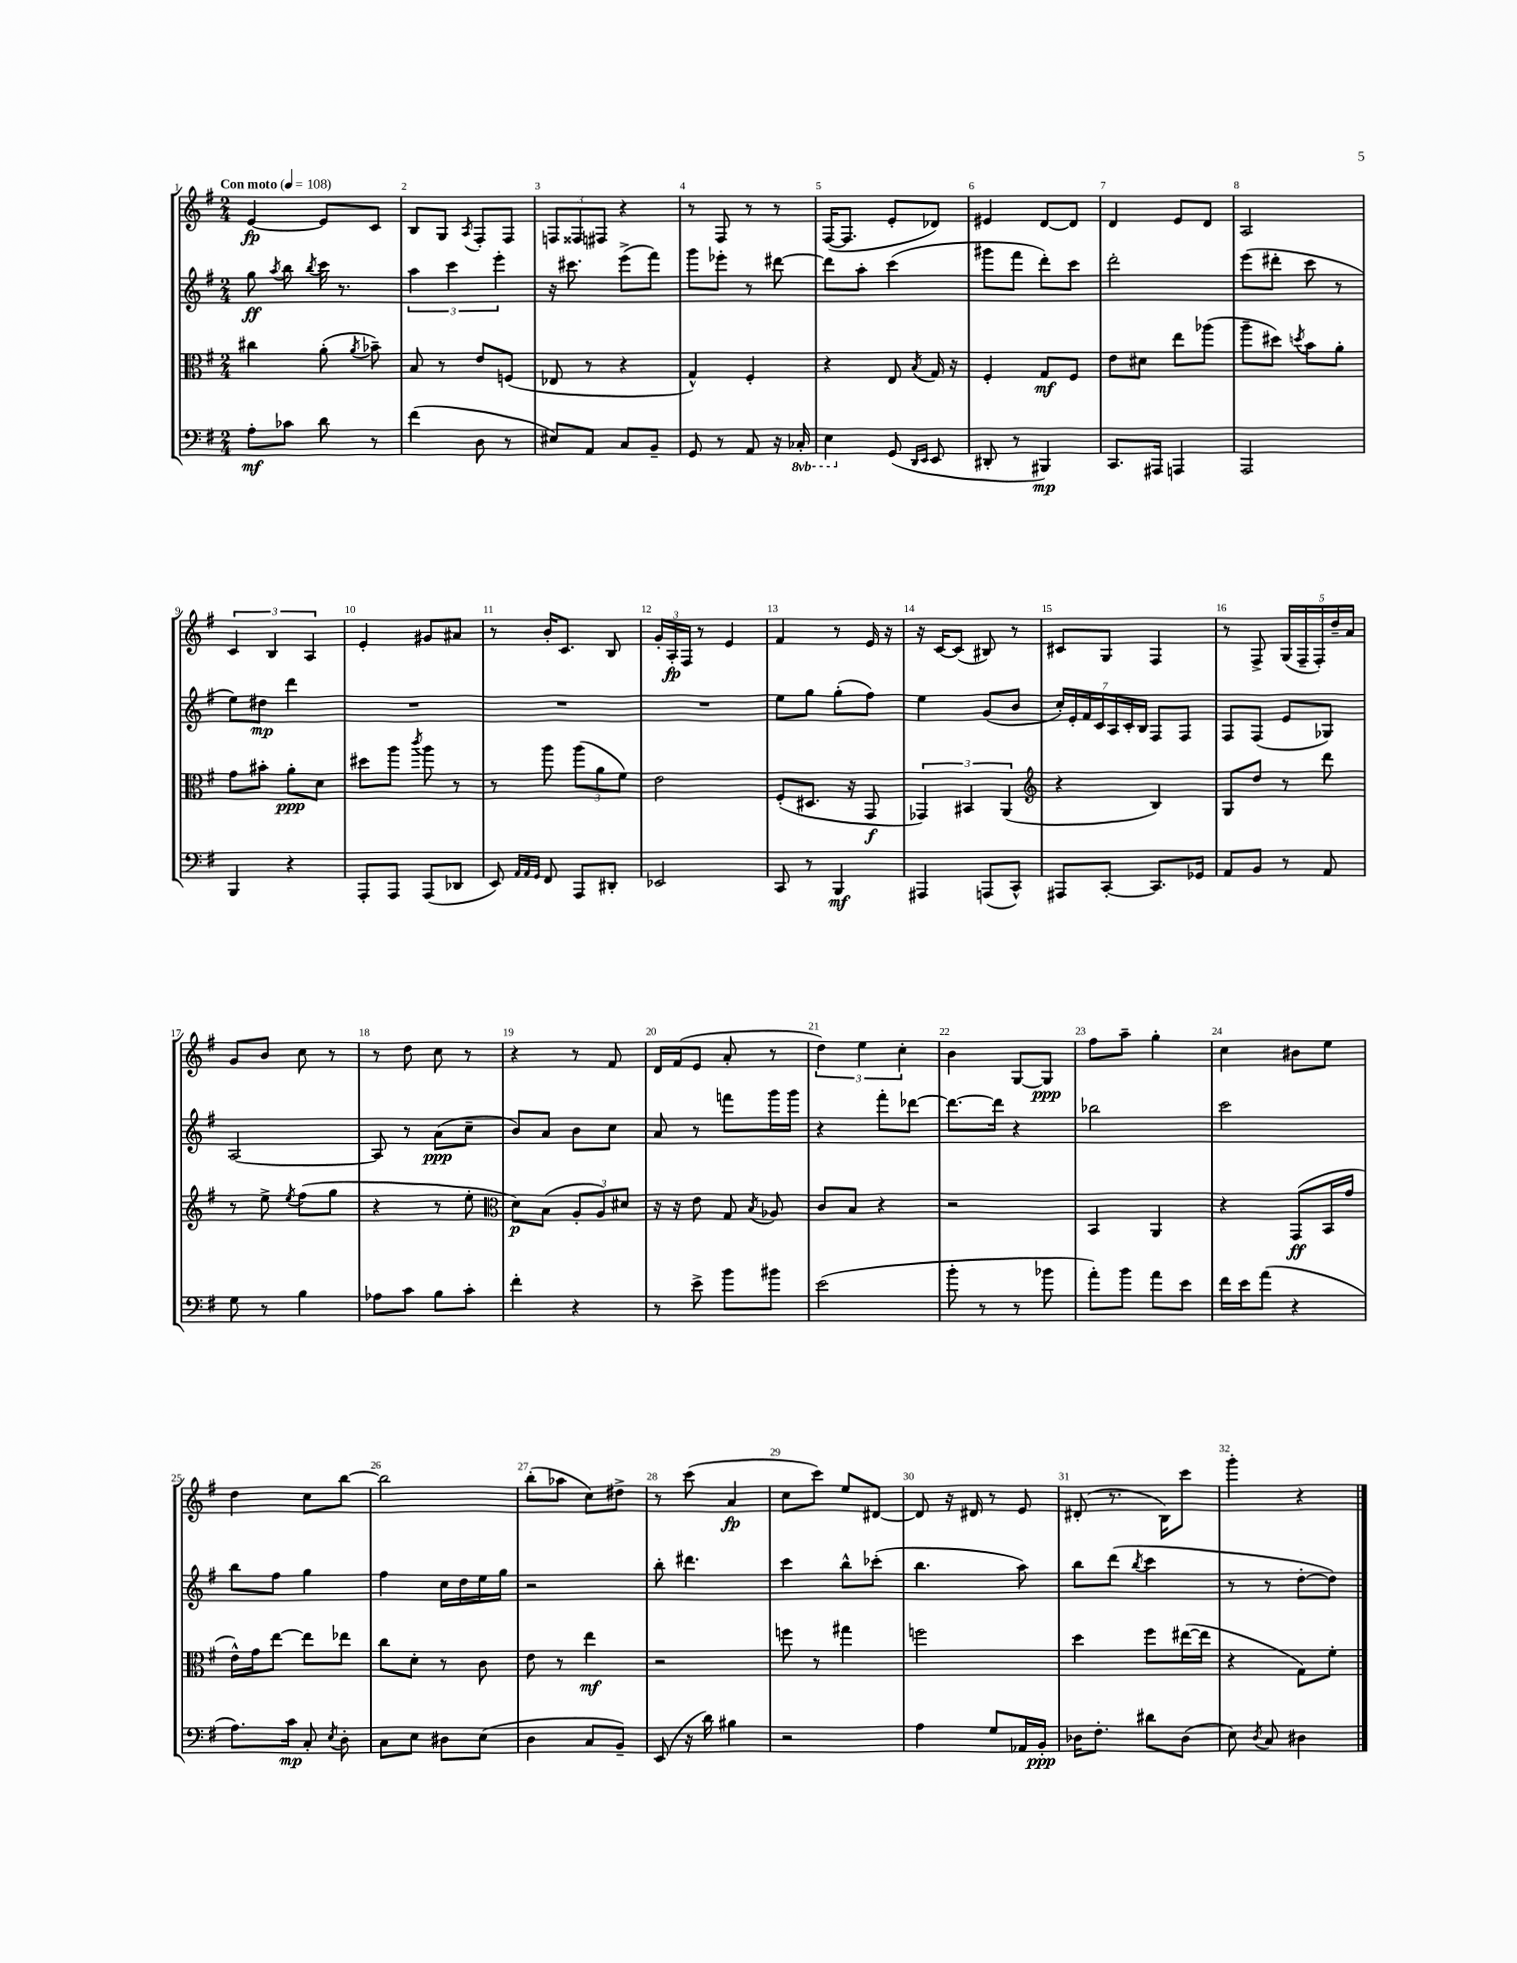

**kern	**dynam	**kern	**dynam	**kern	**dynam	**kern	**dynam
*part4	*part4	*part3	*part3	*part2	*part2	*part1	*part1
*staff4	*staff4	*staff3	*staff3	*staff2	*staff2	*staff1	*staff1
*clefF4	*	*clefC3	*	*clefG2	*	*clefG2	*
*k[f#]	*	*k[f#]	*	*k[f#]	*	*k[f#]	*
*M2/4	*	*M2/4	*	*M2/4	*	*M2/4	*
*MM108	*	*MM108	*	*MM108	*	*MM108	*
=1	=1	=1	=1	=1	=1	=1	=1
!	!	!	!	!	!	!LO:TX:a:B:t=Con moto	!
8A'\L	mf	4cc#X\	.	8gg\	ff	[4e/	fp
.	.	.	.	8qaa/	.	.	.
8c-X\J	.	.	.	8bb\	.	.	.
.	.	.	.	8qbb/	.	.	.
8d\	.	(8a'\	.	16ccc\	.	8e/L]	.
.	.	.	.	8.r	.	.	.
.	.	8qa/	.	.	.	.	.
8r	.	8b-X~\)	.	.	.	8c/J	.
=2	=2	=2	=2	=2	=2	=2	=2
(4f#\	.	8B/	.	6aa\	.	8B/L	.
.	.	8r	.	.	.	8G/J	.
.	.	.	.	6ccc\	.	.	.
.	.	.	.	.	.	8qA/	.
8D\	.	8e/L	.	.	.	8F#'/L	.
.	.	.	.	6eee'\	.	.	.
8r	.	(8Fn/J	.	.	.	8F#/J	.
=3	=3	=3	=3	=3	=3	=3	=3
8E#X/L)	.	8E-X/	.	16r	.	12Fn/L	.
.	.	.	.	8.ccc#X\	.	.	.
.	.	.	.	.	.	12F##X/	.
8AA/J	.	8r	.	.	.	.	.
.	.	.	.	.	.	12F#X/J	.
8C/L	.	4r	.	(8eee^\L	.	4r	.
8BB~/J	.	.	.	8fff#\J)	.	.	.
=4	=4	=4	=4	=4	=4	=4	=4
8GG/	.	4G^^/)	.	8ggg\L	.	8r	.
8r	.	.	.	8eee-X'\J	.	8F#/	.
8AA/	.	4F#'/	.	8r	.	8r	.
16r	.	.	.	[8ddd#X\	.	8r	.
*8ba	*	*	*	*	*	*	*
16CC-X'/	.	.	.	.	.	.	.
=5	=5	=5	=5	=5	=5	=5	=5
4EE\	.	4r	.	8ddd#\L]	.	([16F#/KL	.
.	.	.	.	.	.	8.F#/J]	.
.	.	.	.	8aa'\J	.	.	.
*X8ba	*	*	*	*	*	*	*
(8GG/	.	8E/	.	(4ccc\	.	8e'/L	.
16qqDD/LL	.	.	.	.	.	.	.
16qqEE/JJ	.	8qB/	.	.	.	.	.
8EE/	.	16G/	.	.	.	8d-X/J)	.
.	.	16r	.	.	.	.	.
=6	=6	=6	=6	=6	=6	=6	=6
8DD#X'/	.	4F#'/	.	8ggg#X\L	.	4e#X/	.
8r	.	.	.	8fff#\J	.	.	.
4BBB#X/)	mp	8G/L	mf	8ddd'\L)	.	[8d/L	.
.	.	8F#/J	.	8ccc\J	.	8d/J]	.
=7	=7	=7	=7	=7	=7	=7	=7
8.CC/L	.	8e\L	.	2ddd'\	.	4d/	.
.	.	8d#X\J	.	.	.	.	.
16AAA#X/Jk	.	.	.	.	.	.	.
4AAAn/	.	8ee\L	.	.	.	8e/L	.
.	.	(8aa-X\J	.	.	.	8d/J	.
=8	=8	=8	=8	=8	=8	=8	=8
2AAA/	.	8aa~\L	.	(8eee\L	.	2A/	.
.	.	8dd#X\J)	.	8ddd#X'\J	.	.	.
.	.	8qddn/	.	.	.	.	.
.	.	8b\L	.	8ccc\	.	.	.
.	.	8a'\J	.	8r	.	.	.
!!LO:LB:g=z
=9	=9	=9	=9	=9	=9	=9	=9
4BBB/	.	8g\L	.	8ee\L)	.	6c/	.
.	.	8b#X'\J	.	8dd#X\J	mp	.	.
.	.	.	.	.	.	6B/	.
4r	.	8a'\L	ppp	4ddd\	.	.	.
.	.	.	.	.	.	6A/	.
.	.	8d\J	.	.	.	.	.
=10	=10	=10	=10	=10	=10	=10	=10
8AAA'/L	.	8dd#X\L	.	2r	.	4e'/	.
8AAA/J	.	8aa\J	.	.	.	.	.
.	.	8qccc/	.	.	.	.	.
(8AAA/L	.	8aa\	.	.	.	8g#X/L	.
8DD-X/J	.	8r	.	.	.	8a#X/J	.
=11	=11	=11	=11	=11	=11	=11	=11
8EE/)	.	8r	.	2r	.	8r	.
32qqAA/LLL	.	.	.	.	.	.	.
32qqAA/	.	.	.	.	.	.	.
32qqGG/JJJ	.	.	.	.	.	.	.
8FF#/	.	8aa\	.	.	.	16b'/KL	.
.	.	.	.	.	.	8.c/J	.
8AAA/L	.	(12aa\L	.	.	.	.	.
.	.	12a\	.	.	.	.	.
8DD#X'/J	.	.	.	.	.	8B/	.
.	.	12f#\J)	.	.	.	.	.
=12	=12	=12	=12	=12	=12	=12	=12
2EE-X/	.	2e\	.	2r	.	24g'/LL	.
.	.	.	.	.	.	24A'/	fp
.	.	.	.	.	.	24F#/JJ	.
.	.	.	.	.	.	8r	.
.	.	.	.	.	.	4e/	.
=13	=13	=13	=13	=13	=13	=13	=13
8CC/	.	(8F#'/L	.	8ee\L	.	4f#/	.
8r	.	8.D#X/J	.	8gg\J	.	.	.
4BBB/	mf	.	.	(8gg'\L	.	8r	.
.	.	16r	.	.	.	.	.
.	.	8GG/	f	8ff#\J)	.	16e/	.
.	.	.	.	.	.	16r	.
=14	=14	=14	=14	=14	=14	=14	=14
4AAA#X/	.	6GG-X/)	.	4ee\	.	16r	.
.	.	.	.	.	.	[16c/KL	.
.	.	.	.	.	.	(8c/J]	.
.	.	6BB#X/	.	.	.	.	.
(8AAAn/L	.	.	.	(8g/L	.	8B#X/)	.
.	.	(6AA/	.	.	.	.	.
8CC^^/J)	.	.	.	8b/J	.	8r	.
=15	=15	=15	=15	=15	=15	=15	=15
*	*	*clefG2	*	*	*	*	*
8AAA#X/L	.	4r	.	28cc'/LL)	.	8c#X/L	.
.	.	.	.	28e'/	.	.	.
.	.	.	.	28f#/	.	.	.
.	.	.	.	28c/	.	.	.
[8CC'/J	.	.	.	.	.	8G/J	.
.	.	.	.	28A/	.	.	.
.	.	.	.	28c'/	.	.	.
.	.	.	.	28B/JJ	.	.	.
8.CC/L]	.	4B/)	.	8F#/L	.	4F#/	.
.	.	.	.	8F#/J	.	.	.
16GG-X/Jk	.	.	.	.	.	.	.
=16	=16	=16	=16	=16	=16	=16	=16
8AA/L	.	8G/L	.	8F#/L	.	8r	.
8BB/J	.	8dd/J	.	(8F#/J	.	8F#^/	.
8r	.	8r	.	8e/L	.	(20G/LL	.
.	.	.	.	.	.	20F#~/	.
.	.	.	.	.	.	20F#'/)	.
8AA/	.	8ddd\	.	8G-X/J)	.	.	.
.	.	.	.	.	.	20dd~/	.
.	.	.	.	.	.	20a/JJ	.
!!LO:LB:g=z
=17	=17	=17	=17	=17	=17	=17	=17
8G\	.	8r	.	[2A/	.	8g/L	.
8r	.	8ee^\	.	.	.	8b/J	.
.	.	8qee/	.	.	.	.	.
4B\	.	(8ff#\L	.	.	.	8cc\	.
.	.	8gg\J	.	.	.	8r	.
=18	=18	=18	=18	=18	=18	=18	=18
8A-X\L	.	4r	.	8A/]	.	8r	.
8c\J	.	.	.	8r	.	8dd\	.
8B\L	.	8r	.	(8a\L	ppp	8cc\	.
8c'\J	.	8ee'\	.	8cc~\J	.	8r	.
=19	=19	=19	=19	=19	=19	=19	=19
*	*	*clefC3	*	*	*	*	*
4f#'\	.	8d\L)	p	8b/L)	.	4r	.
.	.	(8B\J	.	8a/J	.	.	.
4r	.	12A'/L	.	8b\L	.	8r	.
.	.	12A/)	.	.	.	.	.
.	.	.	.	8cc\J	.	8f#/	.
.	.	12d#X/J	.	.	.	.	.
=20	=20	=20	=20	=20	=20	=20	=20
8r	.	16r	.	8a/	.	16d/LL	.
.	.	16r	.	.	.	(16f#/J	.
8e^\	.	8e\	.	8r	.	8e/J	.
8b\L	.	8G/	.	8fffn\L	.	8a'/	.
.	.	8qB/	.	.	.	.	.
8b#X\J	.	8A-X/	.	16ggg\L	.	8r	.
.	.	.	.	16ggg\JJ	.	.	.
=21	=21	=21	=21	=21	=21	=21	=21
(2e\	.	8c/L	.	4r	.	6dd\)	.
.	.	8B/J	.	.	.	.	.
.	.	.	.	.	.	6ee\	.
.	.	4r	.	8fff#'\L	.	.	.
.	.	.	.	.	.	6cc'\	.
.	.	.	.	[8ddd-X\J	.	.	.
=22	=22	=22	=22	=22	=22	=22	=22
8b'\	.	2r	.	8.ddd-\L_	.	4b\	.
8r	.	.	.	.	.	.	.
.	.	.	.	16ddd-\Jk]	.	.	.
8r	.	.	.	4r	.	[8G/L	.
8b-X\	.	.	.	.	.	8G/J]	ppp
=23	=23	=23	=23	=23	=23	=23	=23
8a'\L)	.	4BB/	.	2bb-X\	.	8ff#\L	.
8b\J	.	.	.	.	.	8aa~\J	.
8a\L	.	4AA/	.	.	.	4gg'\	.
8e\J	.	.	.	.	.	.	.
=24	=24	=24	=24	=24	=24	=24	=24
16f#\LL	.	4r	.	2ccc\	.	4cc\	.
16e\J	.	.	.	.	.	.	.
(8a\J	.	.	.	.	.	.	.
4r	.	(8GG/L	ff	.	.	8b#X\L	.
.	.	16BB/L	.	.	.	8ee\J	.
.	.	16g/JJ	.	.	.	.	.
!!LO:LB:g=z
=25	=25	=25	=25	=25	=25	=25	=25
8.A\L)	.	16e^^\LL)	.	8bb\L	.	4dd\	.
.	.	16g\J	.	.	.	.	.
.	.	[8ee\J	.	8ff#\J	.	.	.
16c\Jk	mp	.	.	.	.	.	.
8C'/	.	8ee\L]	.	4gg\	.	8cc\L	.
8qE/	.	.	.	.	.	.	.
8D'\	.	8ee-X\J	.	.	.	[8bb\J	.
=26	=26	=26	=26	=26	=26	=26	=26
8C\L	.	8cc\L	.	4ff#\	.	2bb\]	.
8E\J	.	8d'\J	.	.	.	.	.
8D#X\L	.	8r	.	16cc\LL	.	.	.
.	.	.	.	16dd\	.	.	.
(8E\J	.	8c\	.	16ee\	.	.	.
.	.	.	.	16gg\JJ	.	.	.
=27	=27	=27	=27	=27	=27	=27	=27
4D\	.	8e\	.	2r	.	(8bb'\L	.
.	.	8r	.	.	.	8aa-X\J	.
8C/L	.	4ee\	mf	.	.	8cc\L)	.
8BB~/J)	.	.	.	.	.	8dd#X^\J	.
=28	=28	=28	=28	=28	=28	=28	=28
(8EE/	.	2r	.	8bb'\	.	8r	.
16r	.	.	.	4.ddd#X\	.	(8ccc\	.
16d\)	.	.	.	.	.	.	.
4B#X\	.	.	.	.	.	4a/	fp
=29	=29	=29	=29	=29	=29	=29	=29
2r	.	8ffn\	.	4ccc\	.	8cc\L	.
.	.	8r	.	.	.	8ccc\J)	.
.	.	4gg#X\	.	8bb^^\L	.	8ee/L	.
.	.	.	.	(8ccc-X'\J	.	[8d#X/J	.
=30	=30	=30	=30	=30	=30	=30	=30
4A\	.	2ffn\	.	4.bb\	.	8d#/]	.
.	.	.	.	.	.	16r	.
.	.	.	.	.	.	16d#X/	.
8G/L	.	.	.	.	.	8r	.
16AA-X/L	.	.	.	8aa\)	.	8e/	.
16BB'/JJ	ppp	.	.	.	.	.	.
=31	=31	=31	=31	=31	=31	=31	=31
16D-X\KL	.	4dd\	.	8bb\L	.	(8d#X'/	.
8.F#'\J	.	.	.	.	.	.	.
.	.	.	.	(8ddd\J	.	8.r	.
.	.	.	.	8qbb/	.	.	.
8d#X\L	.	8ff#\L	.	4ccc\	.	.	.
.	.	.	.	.	.	16B\KL)	.
(8D-\J	.	([16ee#X\L	.	.	.	8ccc\J	.
.	.	16ee#\JJ]	.	.	.	.	.
=32	=32	=32	=32	=32	=32	=32	=32
8E\)	.	4r	.	8r	.	4ggg'\	.
8qD/	.	.	.	.	.	.	.
8C/	.	.	.	8r	.	.	.
4D#X\	.	8G\L)	.	[8dd'\L	.	4r	.
.	.	8f#'\J	.	8dd\J])	.	.	.
==	==	==	==	==	==	==	==
*-	*-	*-	*-	*-	*-	*-	*-
